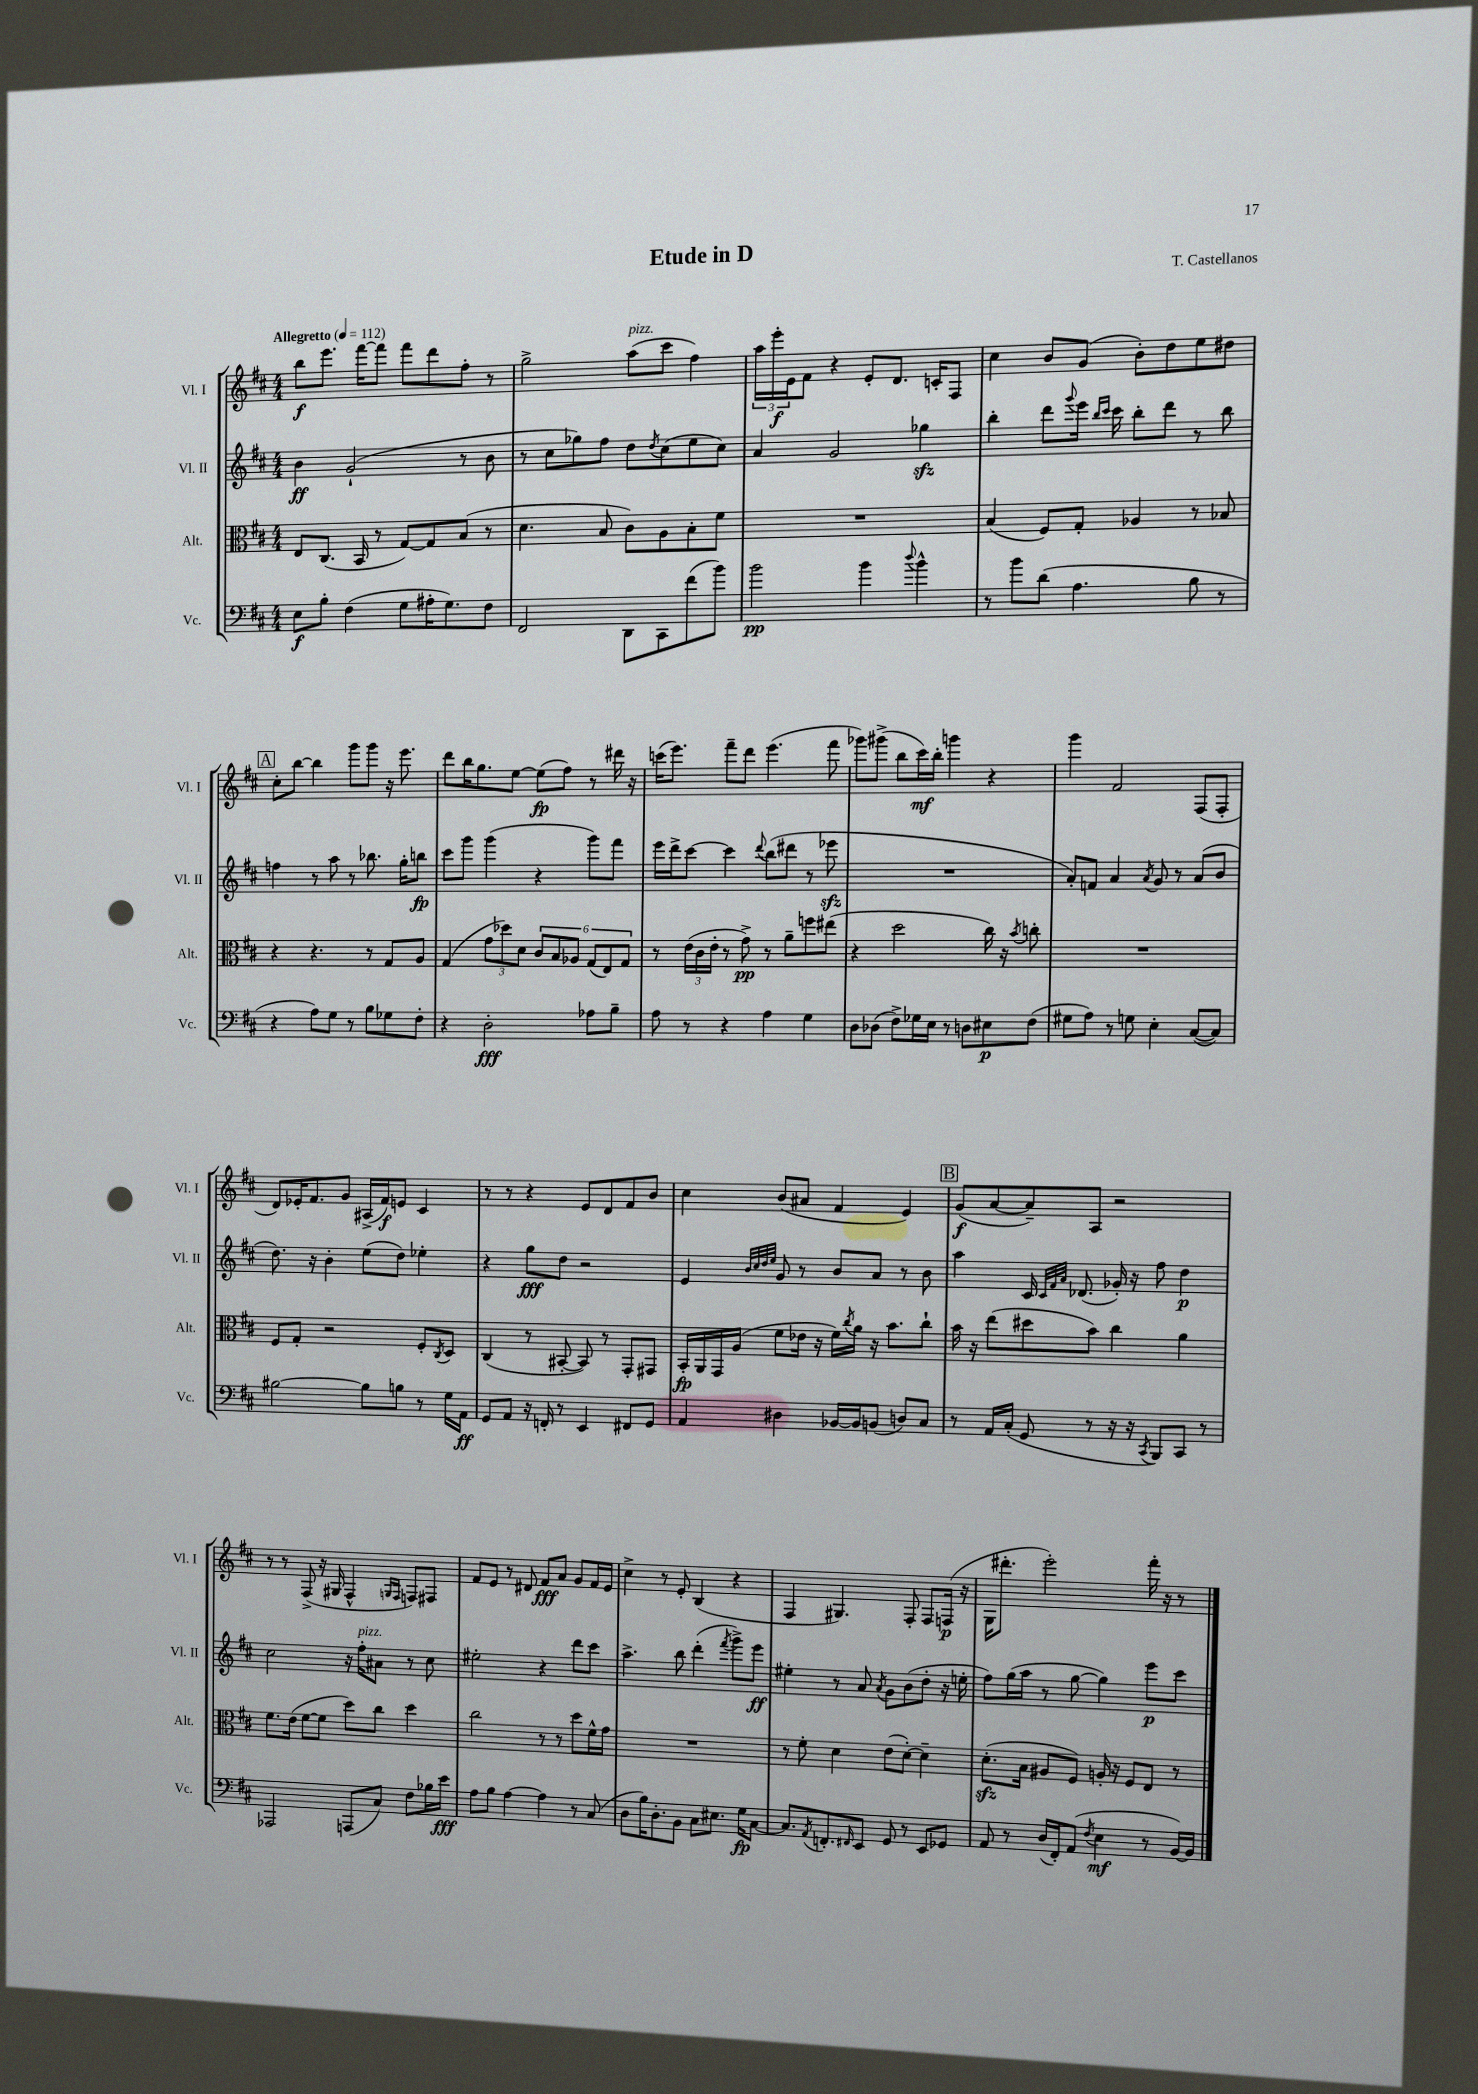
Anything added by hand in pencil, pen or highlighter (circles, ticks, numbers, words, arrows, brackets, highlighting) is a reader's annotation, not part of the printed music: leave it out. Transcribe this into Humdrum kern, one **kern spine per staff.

**kern	**dynam	**kern	**dynam	**kern	**dynam	**kern	**dynam
*part4	*part4	*part3	*part3	*part2	*part2	*part1	*part1
*staff4	*staff4	*staff3	*staff3	*staff2	*staff2	*staff1	*staff1
*I"Vc.	*	*I"Alt.	*	*I"Vl. II	*	*I"Vl. I	*
*I'Vc.	*	*I'Alt.	*	*I'Vl. II	*	*I'Vl. I	*
*clefF4	*	*clefC3	*	*clefG2	*	*clefG2	*
*k[f#c#]	*	*k[f#c#]	*	*k[f#c#]	*	*k[f#c#]	*
*M4/4	*	*M4/4	*	*M4/4	*	*M4/4	*
*MM112	*	*MM112	*	*MM112	*	*MM112	*
=1	=1	=1	=1	=1	=1	=1	=1
!	!	!	!	!	!	!LO:TX:a:B:t=Allegretto	!
8E\L	f	8E/L	.	4b\	ff	8bb\L	f
8B'\J	.	(8.C#/J	.	.	.	8.eee\J	.
(4F#\	.	.	.	(2g`/	.	.	.
.	.	16BB/	.	.	.	[16fff#\KL	.
.	.	8r	.	.	.	8fff#\J]	.
8G\L	.	[8G/L)	.	.	.	8fff#\L	.
16A#X'\K	.	8G/]	.	.	.	8ddd\	.
8.G\)	.	.	.	.	.	.	.
.	.	(8B/J	.	8r	.	8ff#'\J	.
8F#\J	.	8r	.	8b\	.	8r	.
=2	=2	=2	=2	=2	=2	=2	=2
2FF#/	.	4.d\	.	8r	.	2gg^\	.
.	.	.	.	8cc#\L	.	.	.
.	.	.	.	8gg-X\)	.	.	.
.	.	8B/	.	8ff#\J	.	.	.
!	!	!	!	!	!	!LO:TX:a:i:t=pizz.	!
8DD\L	.	8c#\L)	.	8dd\L	.	(8aa\L	.
.	.	.	.	8qdd/	.	.	.
8CC#\	.	8A\	.	(8cc#\	.	8ccc#\J	.
(8f#\	.	8B'\	.	8ee\	.	4ff#\)	.
8b\J)	.	8f#\J	.	8cc#\J)	.	.	.
=3	=3	=3	=3	=3	=3	=3	=3
2b\	pp	1r	.	4a/	.	24aa\LL	.
.	.	.	.	.	.	24eee'\	f
.	.	.	.	.	.	24e\J	.
.	.	.	.	.	.	8f#\J	.
.	.	.	.	2g/	.	4r	.
4b\	.	.	.	.	.	8e'/L	.
.	.	.	.	.	.	8.d/J	.
8qqdd/	.	.	.	.	.	.	.
4b^^\	.	.	.	4gg-Xzz\	.	.	.
.	.	.	.	.	.	16cn'/KL	.
.	.	.	.	.	.	8F#/J	.
=4	=4	=4	=4	=4	=4	=4	=4
8r	.	(4B/	.	4bb'\	.	4cc#\	.
8b\L	.	.	.	.	.	.	.
(8d\J	.	8F#/L)	.	8ddd\L	.	8b/L	.
.	.	.	.	8qqggg/	.	.	.
4.A\	.	8G'/J	.	16eee\Jk	.	(8g/J	.
.	.	.	.	16qqbb/LL	.	.	.
.	.	.	.	16qqccc#/JJ	.	.	.
.	.	.	.	16ccc#\	.	.	.
.	.	4A-X/	.	8bb'\L	.	8b'\L)	.
.	.	.	.	8ddd\J	.	8dd\	.
8B\	.	8r	.	8r	.	8ee\	.
8r	.	8B-X/	.	8bb\	.	8dd#X\J	.
!!LO:LB:g=z
!!LO:REH:place=s1:t=A
=5	=5	=5	=5	=5	=5	=5	=5
4r	.	4r	.	4ffn\	.	8cc#'\L	.
.	.	.	.	.	.	[8bb\J	.
8A\L)	.	4.r	.	8r	.	4bb\]	.
8G\J	.	.	.	8aa\	.	.	.
8r	.	.	.	8r	.	8ggg\L	.
8B\L	.	8r	.	8.bb-X\	.	8ggg\J	.
8G-X\	.	8G/L	.	.	.	16r	.
.	.	.	.	16gg'\KL	.	8.eee\	.
8F#'\J	.	8A/J	.	8bbn\J	fp	.	.
=6	=6	=6	=6	=6	=6	=6	=6
4r	.	(4G/	.	8ccc#\L	.	8ddd\L	.
.	.	.	.	8ggg\J	.	16bb\K	.
.	.	.	.	.	.	8.gg\	.
2D'\	fff	12g\L	.	(4ggg\	.	.	.
.	.	12dd-X\)	.	.	.	.	.
.	.	.	.	.	.	[8ee\J	.
.	.	12d\J	.	.	.	.	.
.	.	12c#/L	.	4r	.	(8ee\L]	fp
.	.	12B/	.	.	.	.	.
.	.	.	.	.	.	8ff#\J)	.
.	.	12A-X/J	.	.	.	.	.
8A-X\L	.	(12G/L	.	8ggg\L)	.	8r	.
.	.	12E/)	.	.	.	.	.
8B~\J	.	.	.	8fff#\J	.	16ddd#X\	.
.	.	12G/J	.	.	.	.	.
.	.	.	.	.	.	16r	.
=7	=7	=7	=7	=7	=7	=7	=7
8A\	.	8r	.	16eee\LL	.	(16cccn\KL	.
.	.	.	.	16ddd^\J	.	8.eee\J)	.
8r	.	(24e\LL	.	[8ccc#\J	.	.	.
.	.	24c#\	.	.	.	.	.
.	.	24e'\JJ	.	.	.	.	.
4r	.	8r	.	4ccc#\]	.	8fff#~\L	.
.	.	8g^\)	pp	.	.	8ddd\J	.
.	.	.	.	8qqddd/	.	.	.
4A\	.	8r	.	(8bb\L	.	(4.eee\	.
.	.	8a~\L	.	8ddd#X\J	.	.	.
4G\	.	8ffn\	.	8r	.	.	.
.	.	(8ee#X\J	.	8eee-Xzz\	.	8fff#\	.
=8	=8	=8	=8	=8	=8	=8	=8
8D\L	.	4r	.	1r	.	8ggg-X\L)	.
(8D-X\J	.	.	.	.	.	(8ggg#X^\J	.
8F#^\L)	.	2dd\	.	.	.	8bb\L	.
16G-X\L	.	.	.	.	.	16ccc#\L)	mf
16E\JJ	.	.	.	.	.	16bb'\JJ	.
8r	.	.	.	.	.	4gggn\	.
8Dn\L	.	.	.	.	.	.	.
8E#X\	p	16cc#\)	.	.	.	4r	.
.	.	16r	.	.	.	.	.
.	.	8qb/	.	.	.	.	.
(8F#\J	.	8ccn'\	.	.	.	.	.
=9	=9	=9	=9	=9	=9	=9	=9
8G#X\L	.	1r	.	8a'/L)	.	4ggg\	.
8A\J)	.	.	.	8fn/J	.	.	.
8r	.	.	.	4a/	.	2f#/	.
8Gn\	.	.	.	.	.	.	.
.	.	.	.	8qa/	.	.	.
4E'\	.	.	.	8g/	.	.	.
.	.	.	.	8r	.	.	.
([8C#/L	.	.	.	(8a/L	.	(8F#/L	.
8C#/J])	.	.	.	8b/J	.	8F#'/J	.
!!LO:LB:g=z
=10	=10	=10	=10	=10	=10	=10	=10
[2B#X\	.	8F#/L	.	8.dd\)	.	8d/L)	.
.	.	8G'/J	.	.	.	16e-X'/K	.
.	.	.	.	16r	.	8.f#/	.
.	.	2r	.	4b'\	.	.	.
.	.	.	.	.	.	8g/J	.
8B#\L]	.	.	.	(8ee\L	.	(16A#X^/LL	.
.	.	.	.	.	.	16f#/J)	f
8Bn\J	.	.	.	8dd\J)	.	8en/J	.
8r	.	8F#'/L	.	4ee-X'\	.	4c#/	.
.	.	8qC#/	.	.	.	.	.
16G\LL	.	8D/J	.	.	.	.	.
16AA\JJ	ff	.	.	.	.	.	.
=11	=11	=11	=11	=11	=11	=11	=11
8GG/L	.	(4C#/	.	4r	.	8r	.
8AA/J	.	.	.	.	.	8r	.
16r	.	8r	.	8gg\L	fff	4r	.
16FFn'/	.	.	.	.	.	.	.
8r	.	[8BB#X'/	.	8dd\J	.	.	.
4EE/	.	8BB#/])	.	2r	.	8e/L	.
.	.	8r	.	.	.	8d/	.
8FF#X/L	.	8GG'/L	.	.	.	8f#/	.
8GG/J	.	8GG#X/J	.	.	.	8b/J	.
=12	=12	=12	=12	=12	=12	=12	=12
4AA/	.	16BB'/LL	fp	4e/	.	4cc#\	.
.	.	16AA/	.	.	.	.	.
.	.	16GG/	.	.	.	.	.
.	.	(16A/JJ	.	.	.	.	.
.	.	.	.	32qqb/LLL	.	.	.
.	.	.	.	32qqcc#/	.	.	.
.	.	.	.	32qqdd/	.	.	.
.	.	.	.	32qqee/JJJ	.	.	.
4D#X\	.	8f#\L	.	8g/	.	(8b/L	.
.	.	16e-X\Jk	.	8r	.	8a#X/J	.
.	.	16r	.	.	.	.	.
[16BB-X/LL	.	16f#\LL)	.	8b/L	.	4f#/	.
.	.	8qcc#/	.	.	.	.	.
16BB-/J]	.	16a\JJ	.	.	.	.	.
(8BBn/J	.	16r	.	8a/J	.	.	.
.	.	8.b\L	.	.	.	.	.
8Dn/L)	.	.	.	8r	.	4e/)	.
8C#/J	.	8cc#`\J	.	8b\	.	.	.
!!LO:REH:place=s1:t=B
=13	=13	=13	=13	=13	=13	=13	=13
8r	.	16b\	.	4aa\	.	(8g/L	f
.	.	16r	.	.	.	.	.
16AA/LL	.	(8ee\L	.	.	.	[8a/	.
(16C#'/JJ	.	.	.	.	.	.	.
8GG/	.	8dd#X\	.	16c#/	.	8a~/])	.
.	.	.	.	32qqc#/LLL	.	.	.
.	.	.	.	32qqf#/	.	.	.
.	.	.	.	32qqa/JJJ	.	.	.
.	.	.	.	(8.d-X/	.	.	.
8r	.	8b\J)	.	.	.	8A/J	.
16r	.	4cc#\	.	16g-X'/)	.	2r	.
16r	.	.	.	16r	.	.	.
8qCC#/	.	.	.	.	.	.	.
8BBB/L)	.	.	.	8ff#\	.	.	.
8CC#/J	.	4a\	.	4dd\	p	.	.
8r	.	.	.	.	.	.	.
!!LO:LB:g=z
=14	=14	=14	=14	=14	=14	=14	=14
2AAA-X/	.	8.f#\L	.	2cc#\	.	8r	.
.	.	.	.	.	.	8r	.
.	.	(16e\Jk	.	.	.	.	.
.	.	[8f#\L	.	.	.	(8F#^/	.
.	.	8f#\J]	.	.	.	16r	.
.	.	.	.	.	.	16G#X/	.
(8AAAn/L	.	8dd\L)	.	16r	.	4F#^^/	.
!	!	!	!	!LO:TX:a:i:t=pizz.	!	!	!
.	.	.	.	16ff#'\KL	.	.	.
8C#/J)	.	8cc#\J	.	8a#X\J	.	.	.
.	.	.	.	.	.	16qqGn/LL	.
.	.	.	.	.	.	16qqF#/JJ	.
8F#\L	.	4dd\	.	8r	.	8Fn/L)	.
16B-X\L	.	.	.	8cc#\	.	8F#X/J	.
16e\JJ	fff	.	.	.	.	.	.
=15	=15	=15	=15	=15	=15	=15	=15
8A\L	.	2cc#\	.	2ee#X'\	.	8f#/L	.
8B\J	.	.	.	.	.	8e/J	.
[4A\	.	.	.	.	.	8r	.
.	.	.	.	.	.	8d#X/	.
4A\]	.	8r	.	4r	.	8f#/L	fff
.	.	8r	.	.	.	8a/J	.
8r	.	8dd\L	.	8ddd\L	.	8g/L	.
(8C#/	.	16f#^^\L	.	8ccc#\J	.	16f#/L	.
.	.	16g\JJ	.	.	.	16e/JJ	.
=16	=16	=16	=16	=16	=16	=16	=16
8D\L	.	1r	.	4.aa^\	.	4cc#^\	.
16B\K)	.	.	.	.	.	.	.
8.D'\	.	.	.	.	.	.	.
.	.	.	.	.	.	8r	.
8BB\J	.	.	.	8bb\	.	8e'/	.
8C#\L	.	.	.	(4ddd'\	.	(4B/	.
8.E#X\J	.	.	.	.	.	.	.
.	.	.	.	8qfff#/	.	.	.
.	.	.	.	8ggg^\L)	.	4r	.
16G\KL	fp	.	.	.	.	.	.
[8C#\J	.	.	.	8eee\J	ff	.	.
=17	=17	=17	=17	=17	=17	=17	=17
8.C#/L]	.	8r	.	4ee#X'\	.	4F#/	.
.	.	8f#'\	.	.	.	.	.
8qAA/	.	.	.	.	.	.	.
8.FFn'/	.	.	.	.	.	.	.
.	.	4d\	.	8r	.	4.G#X/)	.
16qqFF#X/	.	.	.	.	.	.	.
8EE/J	.	.	.	8a/	.	.	.
.	.	.	.	8qa/	.	.	.
8GG/	.	(8e\L	.	8g\L	.	.	.
8r	.	[8d'\J)	.	(8b\	.	8F#'/	.
8EE/L	.	4d~\]	.	8dd'\J	.	8F#/L	.
8GG-X/J	.	.	.	16r	.	(16Fn/Jk	p
.	.	.	.	16een'\	.	16r	.
=18	=18	=18	=18	=18	=18	=18	=18
8AA/	.	(8.dzz'\L	.	8ff#\L)	.	16G\KL	.
.	.	.	.	.	.	8.ddd#X'\J	.
8r	.	.	.	(16gg\L	.	.	.
.	.	16B\Jk	.	16aa\JJ	.	.	.
(16D/LL	.	8A#X/L	.	8r	.	2eee'\)	.
16FF#'/J)	.	.	.	.	.	.	.
(8AA/J	.	8F#/J)	.	[8gg\	.	.	.
8qF#/	.	.	.	.	.	.	.
4E\	mf	16An'/	.	4gg\])	.	.	.
.	.	16r	.	.	.	.	.
.	.	8F#/L	.	.	.	.	.
8r	.	8E/J	.	8eee\L	p	16fff#'\	.
.	.	.	.	.	.	16r	.
[16BB/LL)	.	8r	.	8ccc#\J	.	8r	.
16BB/JJ]	.	.	.	.	.	.	.
==	==	==	==	==	==	==	==
*-	*-	*-	*-	*-	*-	*-	*-
